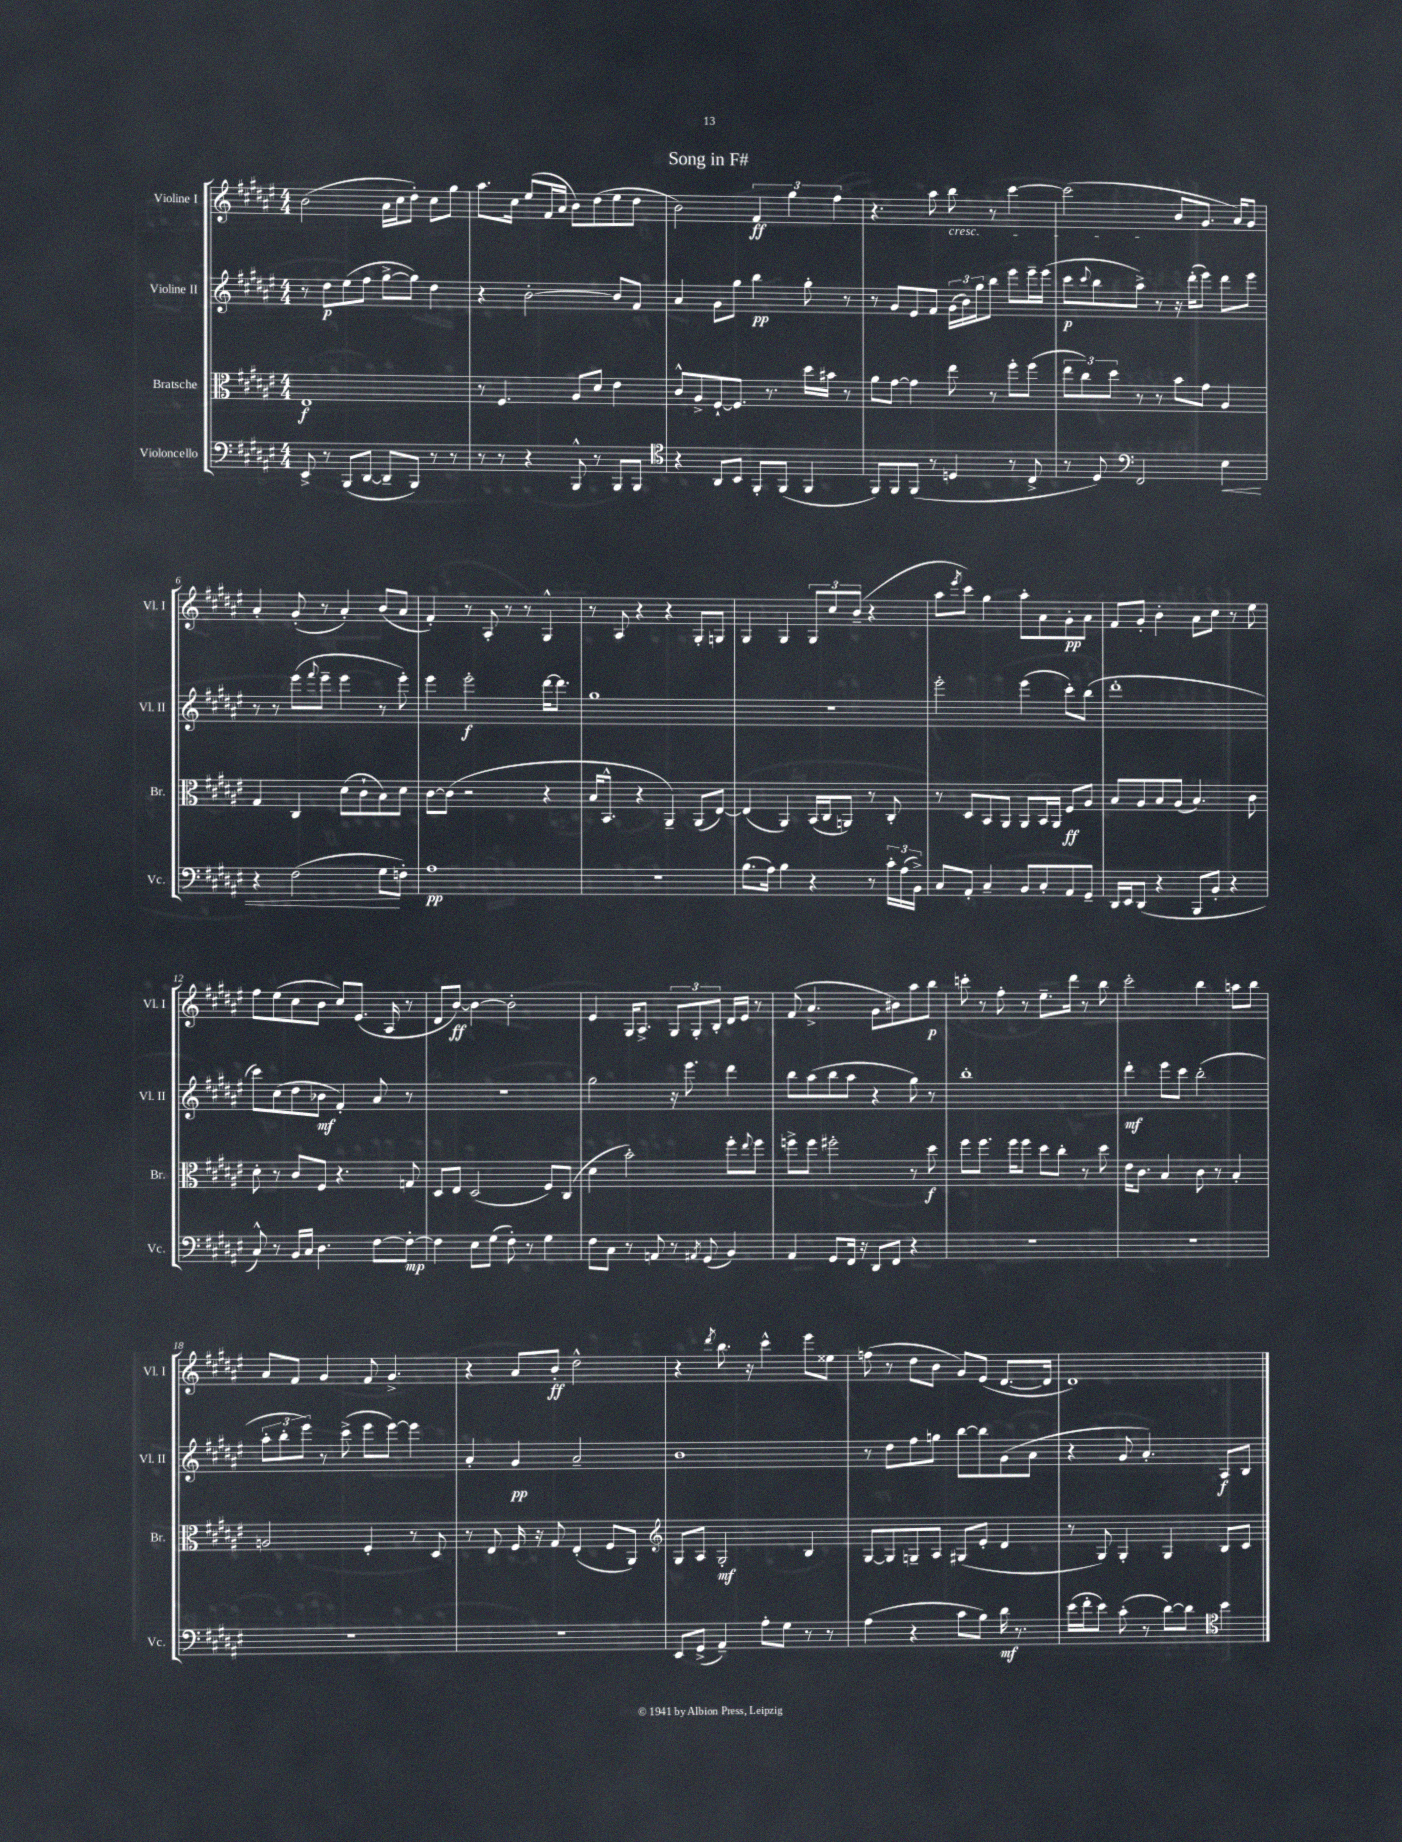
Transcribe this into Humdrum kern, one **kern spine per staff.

**kern	**dynam	**kern	**dynam	**kern	**dynam	**kern	**dynam
*part4	*part4	*part3	*part3	*part2	*part2	*part1	*part1
*staff4	*staff4	*staff3	*staff3	*staff2	*staff2	*staff1	*staff1
*I"Violoncello	*	*I"Bratsche	*	*I"Violine II	*	*I"Violine I	*
*I'Vc.	*	*I'Br.	*	*I'Vl. II	*	*I'Vl. I	*
*clefF4	*	*clefC3	*	*clefG2	*	*clefG2	*
*k[f#c#g#d#a#e#]	*	*k[f#c#g#d#a#e#]	*	*k[f#c#g#d#a#e#]	*	*k[f#c#g#d#a#e#]	*
*M4/4	*	*M4/4	*	*M4/4	*	*M4/4	*
=1	=1	=1	=1	=1	=1	=1	=1
8EE#^/	.	1E#	f	8r	.	(2b\	.
8r	.	.	.	8dd#\L	p	.	.
(8BBB/L	.	.	.	(8ee#\	.	.	.
[8DD#/J	.	.	.	8ff#\J	.	.	.
8DD#~/L]	.	.	.	[8gg#^\L	.	16a#\LL	.
.	.	.	.	.	.	16cc#\J	.
8BBB/J)	.	.	.	8gg#\J])	.	8dd#'\J)	.
8r	.	.	.	4dd#\	.	8cc#\L	.
8r	.	.	.	.	.	8gg#\J	.
=2	=2	=2	=2	=2	=2	=2	=2
8r	.	8r	.	4r	.	8.aa#\L	.
8r	.	4.F#/	.	.	.	.	.
.	.	.	.	.	.	16cc#\Jk	.
4r	.	.	.	[2b'\	.	(8ee#/L	.
.	.	.	.	.	.	16f#/L	.
.	.	.	.	.	.	16a#/JJ	.
8BBB^^/	.	8A#/L	.	.	.	8b\L)	.
8r	.	8d#/J	.	.	.	(8dd#\	.
8BBB/L	.	4e#\	.	8b/L]	.	8ee#\	.
8BBB/J	.	.	.	8f#/J	.	8dd#\J	.
=3	=3	=3	=3	=3	=3	=3	=3
*clefC4	*	*	*	*	*	*	*
4r	.	8c#^^/L	.	4a#/	.	2b\)	.
.	.	8A#^/	.	.	.	.	.
8AA#/L	.	[8F#`/	.	8g#\L	.	.	.
8BB/J	.	8.F#/J]	.	8gg#\J	.	.	.
8FF#'/L	.	.	.	4bb\	pp	6f#/	ff
.	.	8.r	.	.	.	.	.
(8FF#/J	.	.	.	.	.	.	.
.	.	.	.	.	.	6gg#\	.
4FF#/	.	16dd#\LL	.	8gg#'\	.	.	.
.	.	16b#X\JJ	.	.	.	.	.
.	.	.	.	.	.	6ff#\	.
.	.	8r	.	8r	.	.	.
=4	=4	=4	=4	=4	=4	=4	=4
8FF#/L)	.	8a#\L	.	8r	.	4.r	.
8FF#/	.	[8g#\J	.	8g#/L	.	.	.
(8FF#/J	.	4g#\]	.	8e#/	.	.	.
8r	.	.	.	8f#/J	.	8aa#\	.
!	!	!	!	!	!	!LO:TX:b:i:t=cresc.	!
4Dn/	.	8ee#\	.	(24g#\LL	.	8bb\	.
.	.	.	.	24b\)	.	.	.
.	.	.	.	24gg#\J	.	.	.
.	.	8r	.	8bb\J	.	8r	.
8r	.	8ff#'\L	.	8eee#\L	.	[4ccc#\	.
8C#^/	.	(8ff#\J	.	16eee#~\L	.	.	.
.	.	.	.	(16eee#\JJ	.	.	.
=5	=5	=5	=5	=5	=5	=5	=5
8r	.	12ee#\L	.	8ccc#\L	p	(2ccc#\]	.
.	.	12cc#\)	.	.	.	.	.
.	.	.	.	8qqccc#/	.	.	.
8D#/)	.	.	.	8bb\	.	.	.
.	.	12dd#\J	.	.	.	.	.
*clefF4	*	*	*	*	*	*	*
2FF#/	.	8r	.	8aa#^\J)	.	.	.
.	.	8r	.	8r	.	.	.
.	.	8b\L	.	16r	.	8b/L	.
.	.	.	.	(16ddd#'\KL	.	.	.
.	.	8g#\J	.	8eee#\J)	.	8.g#/J	.
!	!LO:HP:b	!	!	!	!	!	!
4E#\	<	4A#/	.	8ddd#\L	.	.	.
.	.	.	.	.	.	16a#/KL)	.
.	.	.	.	8eee#\J	.	8g#/J	.
!!LO:LB:g=z
=6	=6	=6	=6	=6	=6	=6	=6
4r	.	4G#/	.	8r	.	4a#'/	.
.	.	.	.	8r	.	.	.
(2F#\	.	4C#/	.	(8eee#\L	.	(8g#'/	.
.	.	.	.	8qqfff#/	.	.	.
.	.	.	.	8eee#~\J	.	8r	.
.	.	(8d#\L	.	4eee#\	.	4a#'/)	.
.	.	8c#`\	.	.	.	.	.
8G#\L	.	8B\)	.	8r	.	(8b/L	.
8Fn'\J)	[	8d#\J	.	8eee#'\)	.	8a#/J	.
=7	=7	=7	=7	=7	=7	=7	=7
1A#	pp	[8c#\L	.	4eee#\	.	4f#'/)	.
.	.	(8c#\J]	.	.	.	.	.
.	.	2r	.	2eee#'\	f	8r	.
.	.	.	.	.	.	8A#'/	.
.	.	.	.	.	.	8r	.
.	.	.	.	.	.	8r	.
.	.	4r	.	[16ddd#\KL	.	4G#^^/	.
.	.	.	.	8.ddd#\J]	.	.	.
=8	=8	=8	=8	=8	=8	=8	=8
1r	.	16B/KL	.	1gg#	.	8r	.
.	.	8.BB^^/J	.	.	.	.	.
.	.	.	.	.	.	8A#/	.
.	.	4r	.	.	.	4r	.
.	.	4AA#~/)	.	.	.	4r	.
.	.	(8AA#/L	.	.	.	8G#'/L	.
.	.	[8E#/J)	.	.	.	8Gn/J	.
=9	=9	=9	=9	=9	=9	=9	=9
(8.B\L	.	(4E#/]	.	1r	.	4G#/	.
16A#\Jk)	.	.	.	.	.	.	.
4B\	.	4AA#/)	.	.	.	4G#/	.
4r	.	(16BB/LL	.	.	.	12G#/L	.
.	.	16C#/J	.	.	.	.	.
.	.	.	.	.	.	12cc#/	.
.	.	8AAn/J)	.	.	.	.	.
.	.	.	.	.	.	(12b~/J	.
8r	.	8r	.	.	.	4r	.
24c#'\LL	.	8C#'/	.	.	.	.	.
(24A#\	.	.	.	.	.	.	.
24BB^\JJ)	.	.	.	.	.	.	.
=10	=10	=10	=10	=10	=10	=10	=10
8C#/L	.	8r	.	2eee#'\	.	8aa#\L	.
.	.	.	.	.	.	8qeee#/	.
8AA#'/J	.	8D#/L	.	.	.	8ccc#\J)	.
4C#~/	.	8BB/	.	.	.	4gg#\	.
.	.	8AA#/J	.	.	.	.	.
8BB/L	.	8AA#/L	.	(4eee#\	.	8aa#'\L	.
8C#'/	.	16BB/L	.	.	.	8a#\	.
.	.	16AA#/JJ	.	.	.	.	.
8AA#/	.	8F#/L	ff	8ccc#'\L)	.	8g#'\	pp
8GG#~/J	.	8A#/J	.	(8bb\J	.	8a#\J	.
=11	=11	=11	=11	=11	=11	=11	=11
16DD#/LL	.	8B/L	.	1ddd#'	.	8f#/L	.
16EE#/J	.	.	.	.	.	.	.
(8DD#/J	.	8A#/	.	.	.	8g#'/J	.
4r	.	8B/	.	.	.	4b'\	.
.	.	(8A#/J	.	.	.	.	.
8BBB/L	.	4.B/)	.	.	.	8a#\L	.
8BB'/J	.	.	.	.	.	8cc#\J	.
4r	.	.	.	.	.	8r	.
.	.	8c#\	.	.	.	8ee#\	.
!!LO:LB:g=z
=12	=12	=12	=12	=12	=12	=12	=12
8C#^^/)	.	8d#'\	.	8ccc#\L)	.	8ff#\L	.
8r	.	8r	.	(8cc#\	.	(8ee#\	.
16BB/LL	.	8c#/L	.	8dd#\	.	8cc#\	.
16C#/JJ	.	.	.	.	.	.	.
4.D#\	.	8F#/J	.	8b-X\J	mf	8b\J	.
.	.	4.r	.	4f#'/)	.	8cc#/L)	.
.	.	.	.	.	.	(8.e#/J	.
[8F#\L	.	.	.	8a#/	.	.	.
.	.	.	.	.	.	16A#/	.
8F#'\J_	mp	8Gn/	.	8r	.	8r	.
=13	=13	=13	=13	=13	=13	=13	=13
4F#\]	.	8D#/L	.	1r	.	8d#/L	.
.	.	8E#/J	.	.	.	[8b/J)	ff
8E#\L	.	(2D#/	.	.	.	4b\_	.
(8G#\J	.	.	.	.	.	.	.
8F#'\)	.	.	.	.	.	2b'\]	.
8r	.	.	.	.	.	.	.
4G#\	.	8F#/L)	.	.	.	.	.
.	.	(8C#/J	.	.	.	.	.
=14	=14	=14	=14	=14	=14	=14	=14
8F#\L	.	4d#\	.	2gg#\	.	4e#/	.
8C#\J	.	.	.	.	.	.	.
8r	.	2b'\)	.	.	.	16G#/KL	.
.	.	.	.	.	.	8.A#^/J	.
8AAn/	.	.	.	.	.	.	.
8r	.	.	.	16r	.	12G#/L	.
.	.	.	.	8.eee#\	.	.	.
.	.	.	.	.	.	12G#'/	.
8qAA#X/	.	.	.	.	.	.	.
(8GG#/	.	.	.	.	.	.	.
.	.	.	.	.	.	12B'/J	.
4BB/)	.	8ff#'\L	.	4ddd#\	.	16d#/LL	.
.	.	.	.	.	.	16e#/JJ	.
.	.	8qqee#/	.	.	.	.	.
.	.	8ff#\J	.	.	.	8r	.
=15	=15	=15	=15	=15	=15	=15	=15
4AA#/	.	8ffn^\L	.	8bb\L	.	(8f#/	.
.	.	8ff\J	.	(8aa#\	.	4.a#^/	.
8GG#/L	.	2ff#X'\	.	8bb\	.	.	.
16FF#/Jk	.	.	.	8aa#\J	.	.	.
16r	.	.	.	.	.	.	.
8DD#/L	.	.	.	4r	.	8g#\L	.
8FF#/J	.	.	.	.	.	8b#X\)	.
4r	.	8r	.	8gg#\)	.	8aa#\	.
.	.	8dd#\	f	8r	.	8bb\J	p
=16	=16	=16	=16	=16	=16	=16	=16
1r	.	8ff#\L	.	1bb'	.	8cccn'\	.
.	.	8.ff#\J	.	.	.	8r	.
.	.	.	.	.	.	8ff#'\	.
.	.	16ff#\KL	.	.	.	.	.
.	.	8ff#\J	.	.	.	8r	.
.	.	8dd#\L	.	.	.	8.ee#~\L	.
.	.	8cc#'\J	.	.	.	.	.
.	.	.	.	.	.	16ddd#\Jk	.
.	.	8r	.	.	.	8r	.
.	.	8dd#\	.	.	.	8bb\	.
=17	=17	=17	=17	=17	=17	=17	=17
1r	.	16e#\KL	.	4ddd#'\	mf	2ccc#'\	.
.	.	8.c#\J	.	.	.	.	.
.	.	4B/	.	8eee#\L	.	.	.
.	.	.	.	8ccc#\J	.	.	.
.	.	8c#\	.	(2bb'\	.	4bb\	.
.	.	8r	.	.	.	.	.
.	.	4B'/	.	.	.	8aan\L	.
.	.	.	.	.	.	8bb\J	.
!!LO:LB:g=z
=18	=18	=18	=18	=18	=18	=18	=18
1r	.	2An/	.	12aa#'\L	.	8a#/L	.
.	.	.	.	12bb'\	.	.	.
.	.	.	.	.	.	8f#/J	.
.	.	.	.	12eee#\J)	.	.	.
.	.	.	.	8r	.	4g#/	.
.	.	.	.	(8ccc#^\	.	.	.
.	.	4F#'/	.	8eee#\L	.	8f#/	.
.	.	.	.	[8eee#\J)	.	4.g#^/	.
.	.	8r	.	4eee#\]	.	.	.
.	.	8D#/	.	.	.	.	.
=19	=19	=19	=19	=19	=19	=19	=19
1r	.	8r	.	4a#'/	.	4r	.
.	.	8E#/	.	.	.	.	.
.	.	16F#/	.	4g#/	pp	8a#/L	.
.	.	16r	.	.	.	.	.
.	.	8G#/	.	.	.	8b'/J	ff
.	.	(4E#'/	.	2a#~/	.	2dd#^^\	.
.	.	8F#/L	.	.	.	.	.
.	.	8AA#/J)	.	.	.	.	.
=20	=20	=20	=20	=20	=20	=20	=20
*	*	*clefG2	*	*	*	*	*
8EE#/L	.	8G#/L	.	1b	.	4r	.
(8GG#^/J	.	8A#/J	.	.	.	.	.
.	.	.	.	.	.	8qddd#/	.
4AA#~/)	.	2G#'/	mf	.	.	8.bb\	.
.	.	.	.	.	.	16r	.
8A#'\L	.	.	.	.	.	4ccc#^^\	.
8G#\J	.	.	.	.	.	.	.
8r	.	4B/	.	.	.	8eee#\L	.
8r	.	.	.	.	.	8ee##X\J	.
=21	=21	=21	=21	=21	=21	=21	=21
(4A#\	.	[8G#/L	.	8r	.	(8ffn\	.
.	.	8G#/]	.	8dd#\L	.	8r	.
4r	.	8Gn~/	.	8ff#\	.	8dd#\L	.
.	.	8A#/J	.	8ggn\J	.	8b\J	.
8c#\L	.	(8G#X/L	.	[8bb\L	.	8g#/L)	.
8B\J)	.	8e#'/J	.	8bb\]	.	(8e#/J	.
16d#\	mf	4d#/	.	(8g#\	.	[8.d#/L	.
8.r	.	.	.	.	.	.	.
.	.	.	.	8a#\J	.	.	.
.	.	.	.	.	.	16d#/Jk]	.
=22	=22	=22	=22	=22	=22	=22	=22
(16e#\LL	.	8r	.	4r	.	1d#)	.
16f#'\J	.	.	.	.	.	.	.
8e#\J)	.	8G#/)	.	.	.	.	.
(8c#'\	.	4G#'/	.	8g#/	.	.	.
8r	.	.	.	4.a#'/)	.	.	.
[8d#\L)	.	4G#/	.	.	.	.	.
8d#\J]	.	.	.	.	.	.	.
*clefC4	*	*	*	*	*	*	*
4b\	.	8B/L	.	8A#/L	f	.	.
.	.	8c#/J	.	8B/J	.	.	.
==	==	==	==	==	==	==	==
*-	*-	*-	*-	*-	*-	*-	*-
